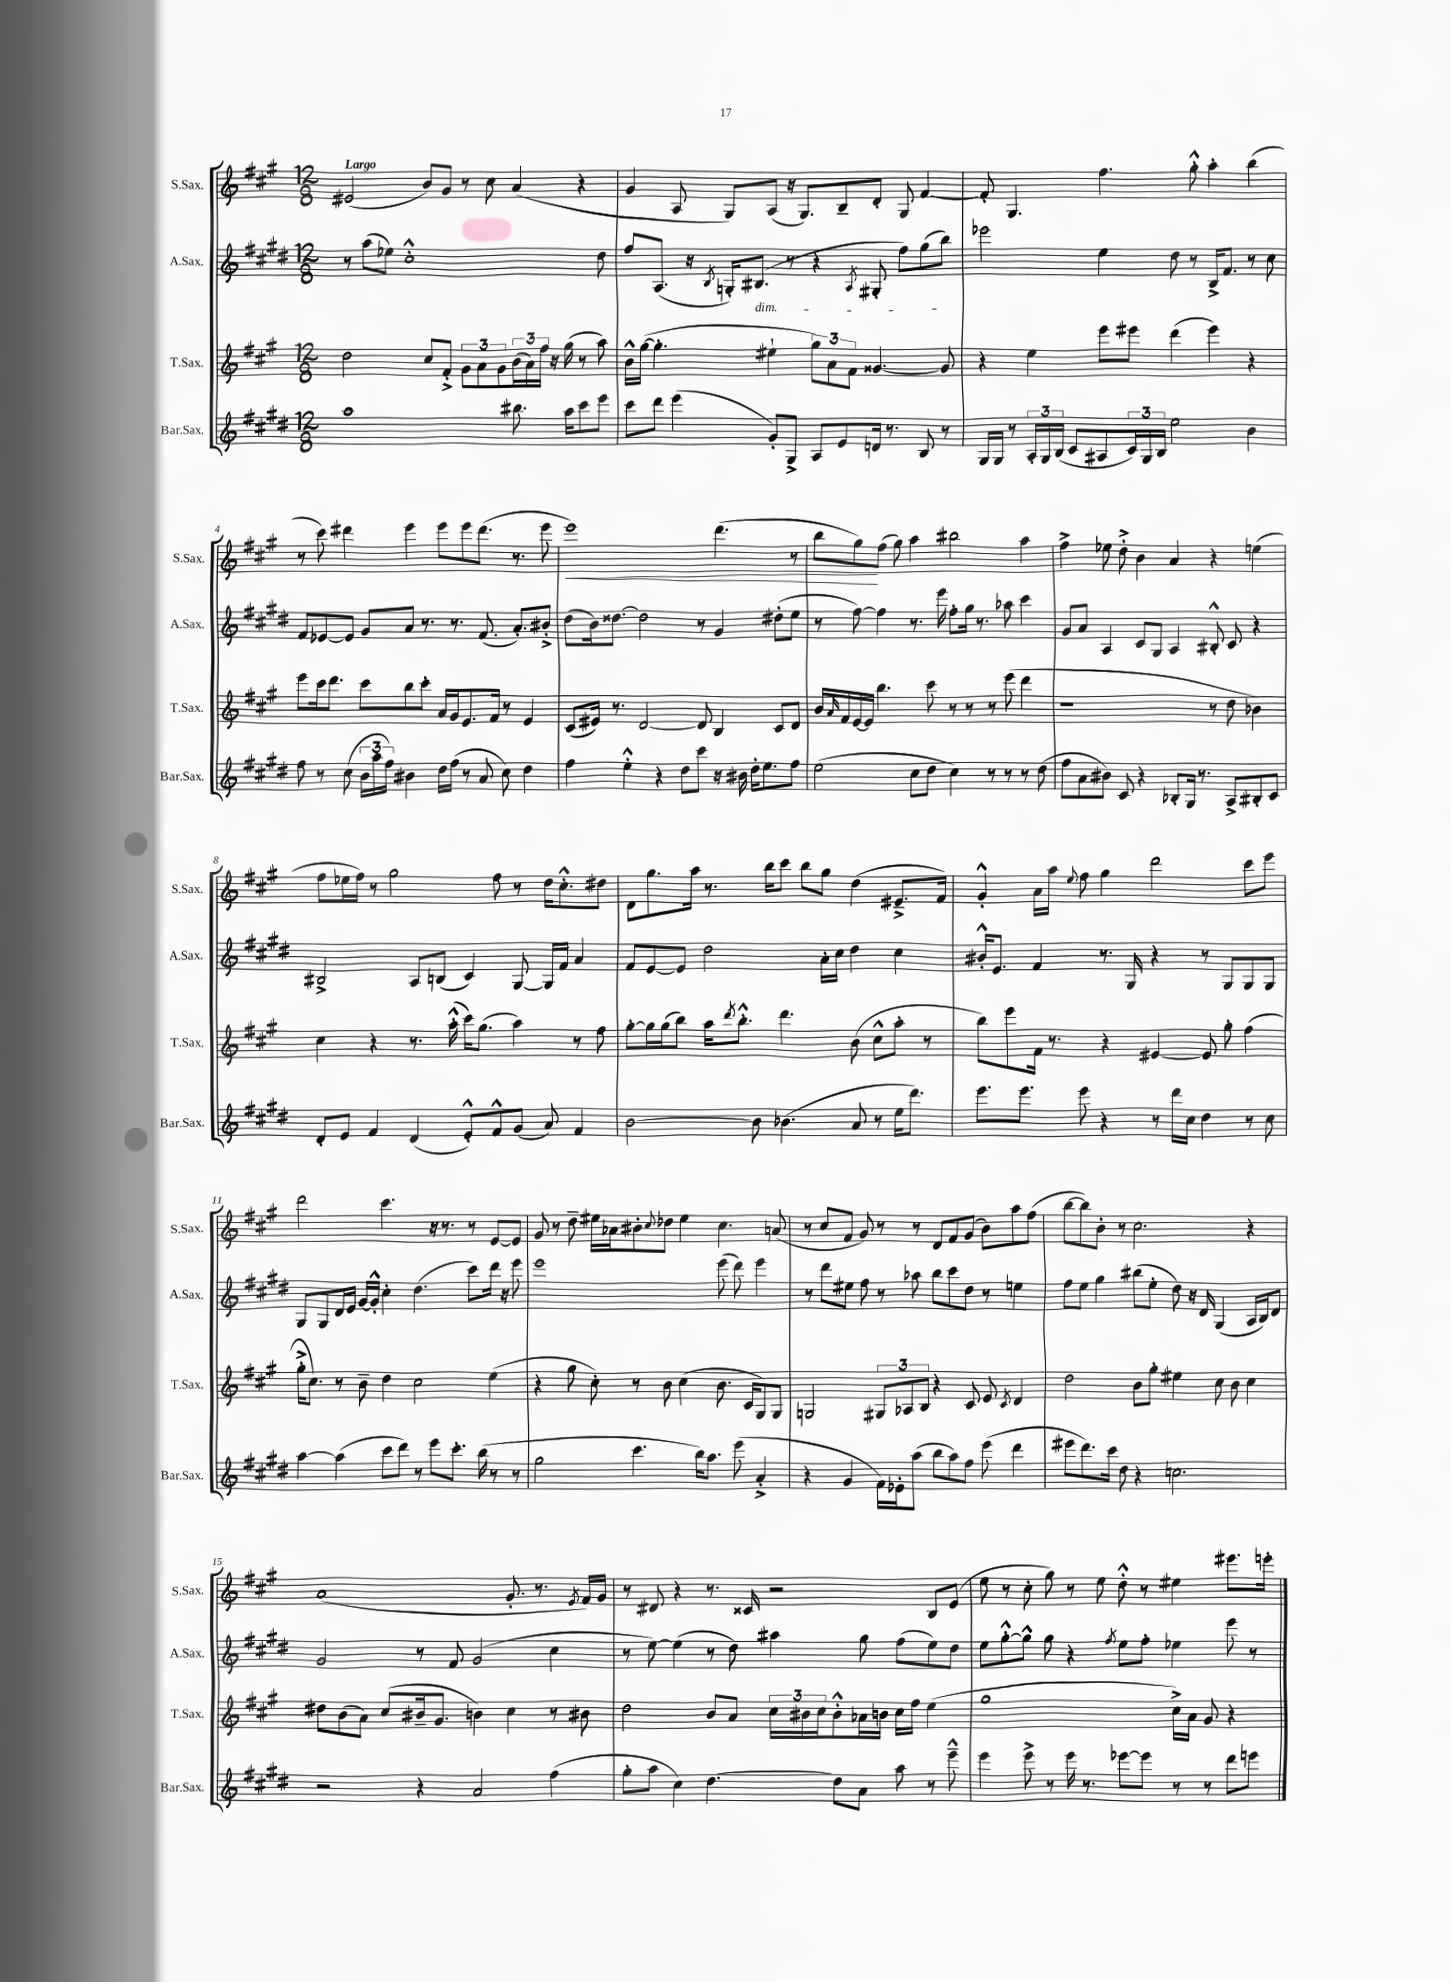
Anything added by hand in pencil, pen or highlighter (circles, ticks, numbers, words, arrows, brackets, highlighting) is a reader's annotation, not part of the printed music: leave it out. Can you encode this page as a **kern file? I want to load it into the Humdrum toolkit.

**kern	**kern	**kern	**kern
*staff4	*staff3	*staff2	*staff1
*clefG2	*clefG2	*clefG2	*clefG2
*k[f#c#g#d#]	*k[f#c#g#]	*k[f#c#g#d#]	*k[f#c#g#]
*M12/8	*M12/8	*M12/8	*M12/8
1aa	2dd	8r	(2e#
.	.	(8aa	.
.	.	8ee-)	.
.	.	1cc#'^^	.
.	8cc#	.	8b)
.	8f#'^	.	8g#
.	12g#	.	8r
.	12a	.	.
.	.	.	8cc#
.	12g#	.	.
8.bb#	(24b	.	(4a
.	24a)	.	.
.	24ff#	.	.
.	16r	.	.
16aa	(16gg#	.	.
8ccc#	8r	.	4r
8eee	8aa)	8dd#	.
=	=	=	=
8ccc#	16b^^	8ff#	4g#
.	([16gg#	.	.
8ddd#	4.gg#']	(8.A	.
(4eee	.	.	8A
.	.	16r	.
.	.	8qB	.
.	.	16G')	8G#)
.	.	(8.B#	.
8g#')	4ee#`	.	(8A
8G#^	.	8r	16r
.	.	.	8.G#)
8A	12gg#)	4r	.
.	12a	.	.
8e	.	.	8B~
.	12f#	.	.
.	.	8qA	.
16d	[4.g##	8G#'	8d'
8.r	.	.	.
.	.	8ff#)	8G#
8B	.	(8gg#	[4f#
8r	8g##]	8bb)	.
=	=	=	=
16G#	4r	2eee-	8f#']
16G#	.	.	.
8r	.	.	4.G#
24A'	4ee	.	.
24G#	.	.	.
(24B	.	.	.
8c#	.	.	.
8A#	8eee	4ee	4.ff#
24c#)	8eee#	.	.
24G#	.	.	.
24B	.	.	.
2ee	(4ddd	8dd#	.
.	.	8r	8gg#'^^
.	4eee#)	16B^	4aa'
.	.	8.f#	.
4b	4r	8r	(4bb
.	.	8cc#	.
=	=	=	=
8ff#	8eee	8f#	8r
8r	16ccc#	[8e-	8ccc#)
.	8.ddd	.	.
(8cc#	.	8e-]	4ddd#
24b	8ccc#	8g#	.
24aa	.	.	.
24ff#)	.	.	.
4b#	8bb	8a	4eee
.	8ccc#'	8.r	.
16dd#	16a	.	8eee
(16ff#	16g#	8.r	.
8r	8.e	.	8eee
8a	.	(8.f#	(8.ddd#
.	16f#	.	.
8cc#)	8r	.	.
.	.	8.a')	8.r
4dd#	4e	.	.
.	.	8b#'^	8eee
=	=	=	=
4ff#	(8c#	(8dd#	1eee)
.	16e#)	16b)	.
.	8.r	[8.dd##	.
4ee'^^	.	.	.
.	[2d	2dd##]	.
4r	.	.	.
8dd#	.	.	.
8ccc#	8d]	8r	.
16r	4B	4g#	(4.ddd
16b#	.	.	.
16dd#'	.	.	.
8.ee	.	.	.
.	8c#	(8dd#'	.
8ff#	8d	8ee	8r
=	=	=	=
(2ee	16b	8r	8bb
.	16qqa	.	.
.	16f#	.	.
.	[16e	[8ff#)	8gg#)
.	16e]	.	.
.	4.bb	4ff#]	(8ff#
.	.	.	8gg#)
8cc#	.	8.r	4aa
8dd#	8ccc#	.	.
.	.	16eee	.
4cc#)	8r	8ff#'	2bb#
.	8r	16gg#	.
.	.	8.r	.
8r	8r	.	.
8r	(8eee	8aa-	.
8r	4ddd	4ccc#	4aa
(8dd#	.	.	.
=	=	=	=
8ff#	1r	8g#	4ff#^
8a	.	8a	.
8b#)	.	4A	8ee-
8c#	.	.	8dd'^
4r	.	8c#	4b
.	.	8G#	.
8B-'	.	4A	4a
16G#	.	.	.
8.r	.	.	.
.	8r	8B#'^^	4r
8A^	8dd	8c#	.
8B#'	4b-)	4r	(4ee
8c#	.	.	.
=	=	=	=
8d#'	4cc#	2B#^	8ff#
8e	.	.	16ee-
.	.	.	16ff#)
4f#	4r	.	8r
.	.	.	2gg#
(4d#	8.r	8A	.
.	.	(8B	.
.	(16aa'^^	.	.
8e'^^)	16ccc#)	4c#)	.
.	(8.gg#	.	.
8f#^^	.	.	8ff#
(8g#	4aa)	[8G#	8r
8a)	.	16G#]	16dd
.	.	16f#	8.cc#'^^
4f#	8r	4a	.
.	8ff#	.	8dd#
=	=	=	=
[2b	[8gg#'	8f#	8d
.	16gg#]	[8e	8.gg#
.	(16gg#	.	.
.	8bb)	8e]	.
.	.	.	16aa
.	16aa	2dd#	8.r
.	8qddd	.	.
.	8.bb'^^	.	.
8b]	.	.	.
.	.	.	16bb
(4.b-	4.ddd	.	8ccc#
.	.	.	8bb
.	.	16a'	8gg#
.	.	16cc#	.
8a	(8b	4dd#	(4dd
8r	8cc#^^	.	.
16ee	8aa'	4cc#	8.e#~^
8.ddd#)	.	.	.
.	8r	.	.
.	.	.	16f#)
=	=	=	=
8.eee	8bb)	16b#'^^	4g#'^^
.	.	8.e	.
.	8eee	.	.
8.eee	.	.	.
.	16f#	4f#	16a
.	8.r	.	16aa
.	.	.	8qqee
8eee	.	.	8ff#
4r	4r	8.r	4gg#
.	.	16G#	.
8r	[4e#	4r	2ddd
16ddd#	.	.	.
16cc#	.	.	.
4dd#	8e#]	8r	.
.	8gg#'	8G#	.
8r	(4ff#	8G#	8ccc#
8cc#	.	8G#	8eee
=	=	=	=
[4aa	16gg#'^	8G#	2ddd
.	8.cc#)	.	.
.	.	8G#	.
(4aa]	8r	16d#	.
.	.	16e	.
.	8b~	[16g#	.
.	.	16g#'^^]	.
8ccc#	4dd	4cc#'	4.ccc#
8ddd#)	.	.	.
8r	2cc#	(4.dd#	.
8eee	.	.	16r
.	.	.	8.r
8.ccc#'	.	.	.
.	.	8ccc#)	8r
(16bb	.	.	.
8r	(4ee	16ddd#	[8e
.	.	16r	.
8r	.	8eee	8e]
=	=	=	=
2gg#	4r	1eee	8g#
.	.	.	8r
.	8gg#	.	8dd~
.	8cc#')	.	16ee#
.	.	.	16a-
4.ccc#	8r	.	8b#'
.	.	.	8qqcc#
.	8b	.	8dd-
.	(4cc#	.	4ee#
16bb)	.	.	.
8.aa	.	.	.
.	8.b	(8eee	4.cc#
(8eee	.	8ddd#)	.
.	16c#	.	.
4a'^	8G#)	4eee	.
.	8G#	.	(8a
=	=	=	=
4r	2G	8r	8r
.	.	8ddd#	8cc#
4g#	.	8ee#	8f#
.	.	8ff#	8g#)
16f#)	12G#	8r	8r
16e-'	.	.	.
.	12A-	.	.
(8aa	.	8aa-	8r
.	12B	.	.
8bb	4r	8bb	8d
8aa)	.	8ccc#	8f#
8ff#	8c#	8dd#	(8g#
(8eee	8e	8r	8b)
.	8qc#	.	.
4ddd#	4d	4ee	8aa
.	.	.	(8ff#
=	=	=	=
8eee#	2dd	8ff#	[8bb
8.ddd#)	.	8ee	8bb])
.	.	4gg#	8b'
16ccc#	.	.	.
8dd#	.	.	8r
4r	8b	(8bb#	2.cc#
.	8gg#'	8ee'	.
2.cc	4ee#	8dd#)	.
.	.	16r	.
.	.	16d#	.
.	8cc#	(4G#	.
.	8b	.	.
.	4cc#	16A	4r
.	.	16B)	.
.	.	8d#	.
=	=	=	=
2r	8dd#	2g#	(1a
.	(8b	.	.
.	8a)	.	.
.	(8cc#	.	.
4r	16b#~	8r	.
.	8.g#	.	.
.	.	8f#	.
2a	4b)	(2g#	.
.	4cc#	.	8.g#'
.	.	.	8.r
(4ff#	8r	4cc#	.
.	.	.	8qe
.	8b#	.	16f#)
.	.	.	16g#
=	=	=	=
8gg#'	2dd	8r	8r
8aa	.	[8ee)	8d#
4cc#)	.	(4ee]	4r
[4.dd#	8b	8r	8.r
.	8a	8dd#)	.
.	.	.	16c##
.	24cc#	4aa#	2r
.	24b#	.	.
.	24cc#	.	.
8dd#]	8b#'^^	.	.
8a	16a-	8gg#	.
.	16b	.	.
8aa	16cc#	(8ff#	.
.	16ff#	.	.
8r	(4ee	8ee)	8B
8eee~^^	.	8dd#	(8e
=	=	=	=
4eee	1gg#	8ee	8ee
.	.	[8gg#'^^	8r
8eee^	.	8gg#^^]	8cc#'
8r	.	8gg#	8gg#)
16eee	.	4r	8r
8.r	.	.	.
.	.	.	8ee
.	.	8qff#	.
[8eee-	.	8ee	8dd'^^
8eee-]	.	8ff#'	8r
8r	16cc#^)	4ee-	4ee#
.	16a	.	.
8r	8g#	.	.
8ddd#	4r	8eee	8.eee#
8eee	.	8r	.
.	.	.	16eee'
==	==	==	==
*-	*-	*-	*-
